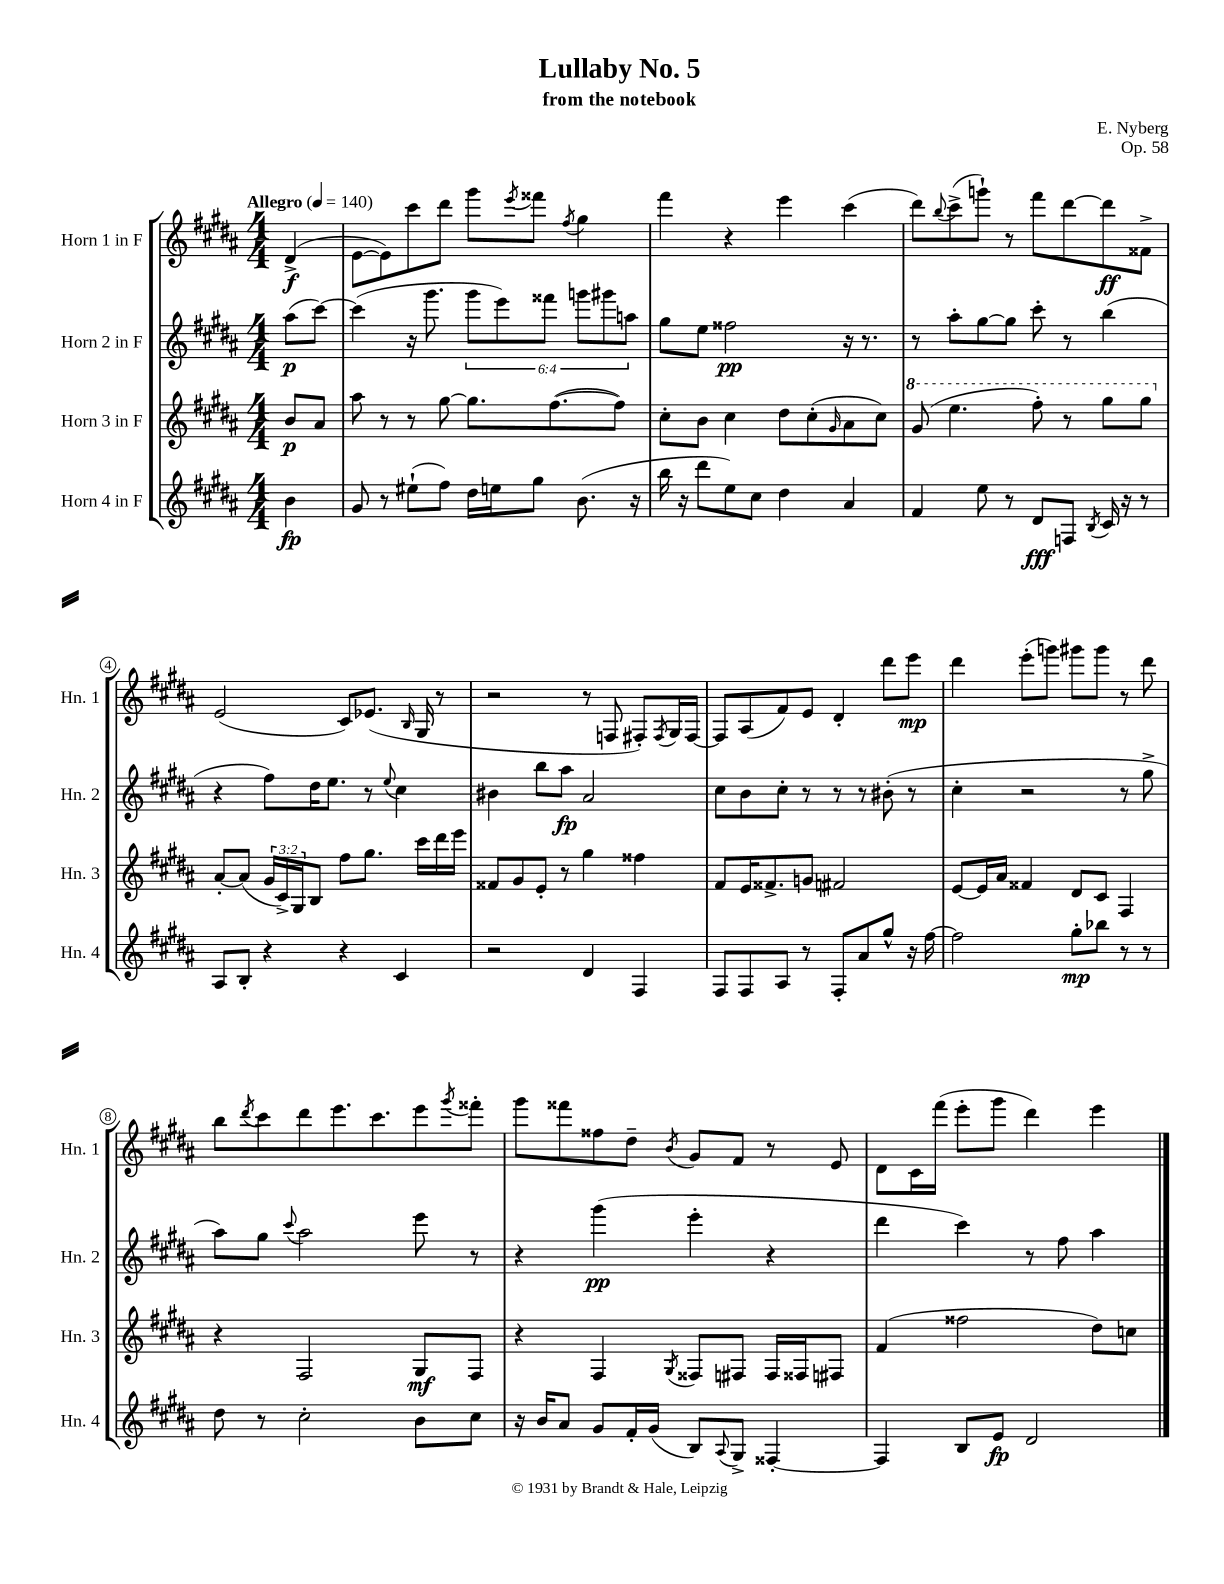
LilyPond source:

\header { title = "Lullaby No. 5" composer = "E. Nyberg" subtitle = "from the notebook" opus = "Op. 58" }
<<
\new StaffGroup <<
\new Staff = "s0" \with { instrumentName = "Horn 1 in F" shortInstrumentName = "Hn. 1" } {
    \clef treble \key b \major \numericTimeSignature \time 4/4 \partial 4 \tempo "Allegro" 4 = 140
    dis'4->\f( |
    e'8~ e'8) cis'''8 dis'''8 gis'''8 \acciaccatura { e'''8 } fisis'''8 \acciaccatura { fis''8 } gis''4 |
    fis'''4 r4 e'''4 cis'''4( |
    dis'''8) \appoggiatura { b''8 } cis'''8->( g'''8-!) r8 fis'''8 dis'''8~ dis'''8\ff fisis'8-> |
    e'2( cis'8) ees'8.( \grace { b16 } gis16 r8 |
    r2 r8 f8 fis8-.) \acciaccatura { fis8 } gis16 fis16~ |
    fis8 ais8( fis'8) e'8 dis'4-. dis'''8 e'''8\mp |
    dis'''4 e'''8-.( g'''8) gis'''8 gis'''8 r8 dis'''8 |
    b''8 \acciaccatura { dis'''8 } cis'''8 dis'''8 e'''8. cis'''8. e'''8 \acciaccatura { gis'''8 } fisis'''8-. |
    gis'''8 fisis'''8 fisis''8 dis''8-- \acciaccatura { b'8 } gis'8 fis'8 r8 e'8 |
    dis'8 cis'16 fis'''16( e'''8-. gis'''8 dis'''4) e'''4 \bar "|." |
}
\new Staff = "s1" \with { instrumentName = "Horn 2 in F" shortInstrumentName = "Hn. 2" } {
    \clef treble \key b \major \numericTimeSignature \time 4/4 \override Staff.TupletNumber.text = #tuplet-number::calc-fraction-text \partial 4
    ais''8\p( cis'''8~) |
    cis'''4( r16 gis'''8. \tuplet 6/4 { gis'''8 e'''8) fisis'''8 g'''8 gis'''8 a''8 } |
    gis''8 e''8 fisis''2\pp r16 r8. |
    r8 ais''8-. gis''8~ gis''8 cis'''8-. r8 b''4( |
    r4 fis''8) dis''16 e''8. r8 \appoggiatura { e''8 } cis''4 |
    bis'4 b''8 ais''8\fp ais'2 |
    cis''8 b'8 cis''8-. r8 r8 r8 bis'8-.( r8 |
    cis''4-. r2 r8 gis''8-> |
    ais''8) gis''8 \appoggiatura { cis'''8 } ais''2 e'''8 r8 |
    r4 gis'''4\pp( e'''4-. r4 |
    dis'''4 cis'''4) r8 fis''8 ais''4 \bar "|." |
}
\new Staff = "s2" \with { instrumentName = "Horn 3 in F" shortInstrumentName = "Hn. 3" } {
    \clef treble \key b \major \numericTimeSignature \time 4/4 \override Staff.TupletNumber.text = #tuplet-number::calc-fraction-text \partial 4
    b'8\p ais'8 |
    ais''8 r8 r8 gis''8~ gis''8. fis''8.~( fis''8) |
    cis''8-. b'8 cis''4 dis''8 cis''8-.( \grace { gis'16 } ais'8 cis''8) |
    \ottava #1 gis''8( e'''4. fis'''8-.) r8 gis'''8 gis'''8 \ottava #0 |
    ais'8~-. ais'8( \tuplet 3/2 { gis'16 cis'16->) gis16 } b8 fis''8 gis''8. cis'''16 dis'''16 e'''16 |
    fisis'8 gis'8 e'8-. r8 gis''4 fisis''4 |
    fis'8 e'16 fisis'8.-> g'8 fis'2 |
    e'8~ e'16 ais'16 fisis'4 dis'8 cis'8 fis4 |
    r4 fis2 gis8\mf fis8 |
    r4 fis4 \acciaccatura { gis8 } fisis8 fis8 fis16 fisis16 fis8 |
    fis'4( fisis''2 dis''8) c''8 \bar "|." |
}
\new Staff = "s3" \with { instrumentName = "Horn 4 in F" shortInstrumentName = "Hn. 4" } {
    \clef treble \key b \major \numericTimeSignature \time 4/4 \partial 4
    b'4\fp |
    gis'8 r8 eis''8-!( fis''8) dis''16 e''16 gis''8 b'8.( r16 |
    b''16 r16 dis'''8 e''8) cis''8 dis''4 ais'4 |
    fis'4 e''8 r8 dis'8\fff f8 \acciaccatura { b8 } cis'16 r16 r8 |
    ais8 b8-. r4 r4 cis'4 |
    r2 dis'4 fis4 |
    fis8 fis8 ais8 r8 fis8-. ais'8 gis''8-^ r16 fis''16~ |
    fis''2 gis''8-.\mp bes''8 r8 r8 |
    dis''8 r8 cis''2-. b'8 cis''8 |
    r16 b'16 ais'8 gis'8 fis'16-. gis'16( b8) \appoggiatura { ais8 } gis8-> fisis4~-. |
    fisis4 b8 e'8\fp dis'2 \bar "|." |
}
>>
>>
\layout { \context { \Score \override BarNumber.stencil = #(make-stencil-circler 0.1 0.3 ly:text-interface::print) } }
